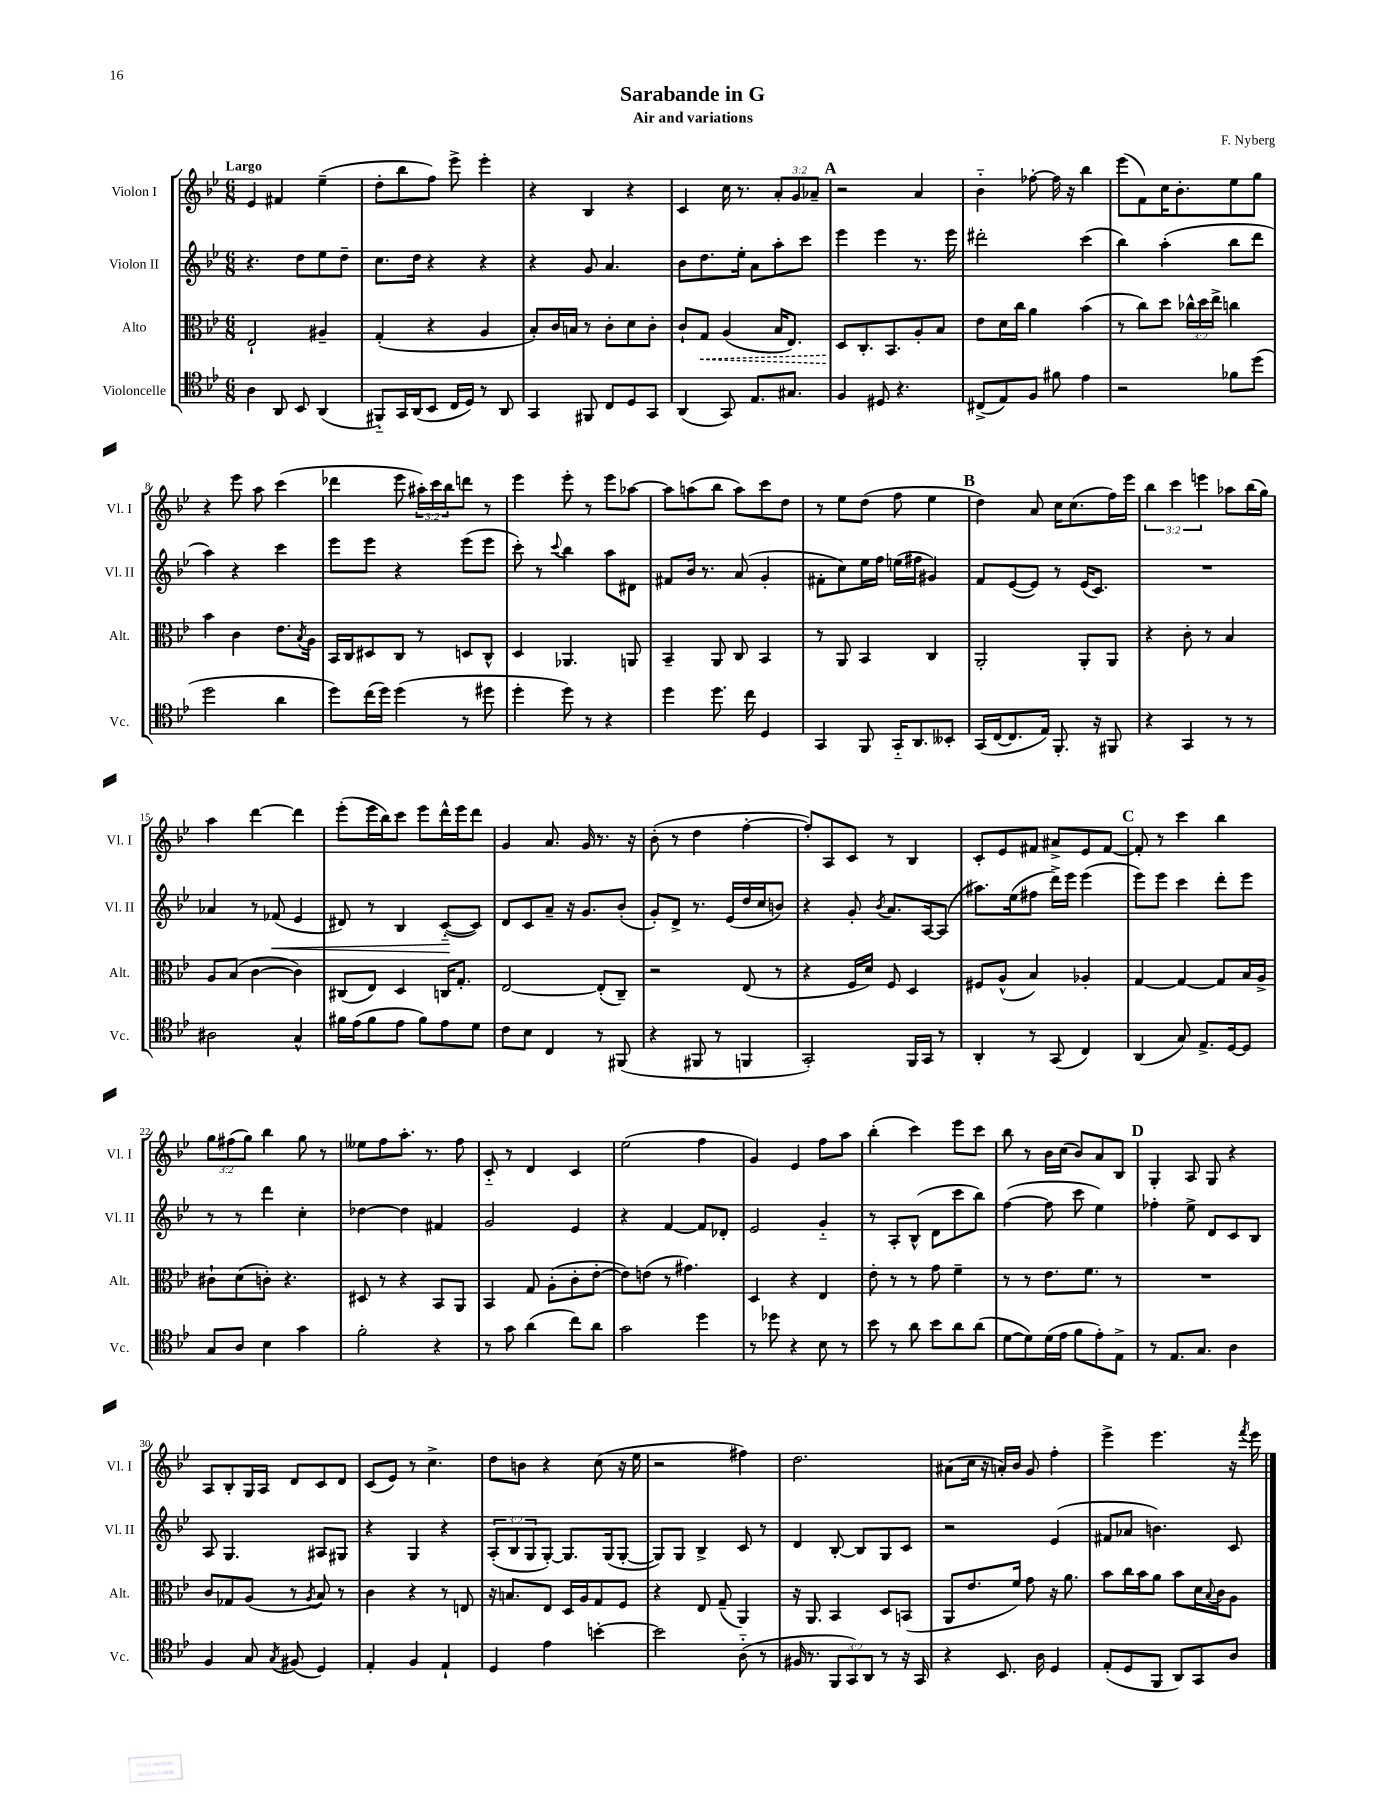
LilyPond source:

\header { title = "Sarabande in G" composer = "F. Nyberg" subtitle = "Air and variations" }
<<
\new StaffGroup <<
\new Staff = "s0" \with { instrumentName = "Violon I" shortInstrumentName = "Vl. I" } {
    \clef treble \key bes \major \numericTimeSignature \time 6/8 \override Staff.TupletNumber.text = #tuplet-number::calc-fraction-text \tempo "Largo"
    ees'4 fis'4 ees''4--( |
    d''8-. bes''8 f''8) ees'''8-> ees'''4-. |
    r4 bes4 r4 |
    c'4 c''16 r8. \tuplet 3/2 { a'8-. g'8 aes'8-- } |
    \mark \markup { \bold "A" } r2 a'4 |
    bes'4-_ fes''8~-. fes''16 r16 bes''4 |
    ees'''8( f'8) c''16 bes'8.-. ees''8 g''8 |
    r4 ees'''8 a''8 c'''4( |
    des'''4 ees'''8 \tuplet 3/2 { ais''16-.) c'''16 bes''16 } d'''8 r8 |
    ees'''4 ees'''8-. r8 ees'''8 aes''8~ |
    aes''8 a''8( bes''8 a''8) c'''8 d''8 |
    r8 ees''8 d''8( f''8 ees''4 |
    \mark \markup { \bold "B" } d''4) a'8 c''16 c''8.( f''16) ees'''16 |
    \tuplet 3/2 { bes''4 c'''4 e'''4 } aes''8 bes''16( g''16) |
    a''4 d'''4~ d'''4 |
    ees'''8-.( ees'''16 bes''16) c'''8 ees'''8 d'''16-^ ees'''16 d'''8 |
    g'4 a'8. g'16 r8. r16 |
    bes'8-.( r8 d''4 f''4~-. |
    f''8-.) a8 c'8 r8 bes4 |
    c'8-. ees'8 fis'8 ais'8-> ees'8 fis'8~ |
    \mark \markup { \bold "C" } fis'8-. r8 c'''4 bes''4 |
    \tuplet 3/2 { g''8 fis''8( g''8) } bes''4 g''8 r8 |
    eeses''8 f''8 a''8.-. r8. f''8 |
    c'8-_ r8 d'4 c'4 |
    ees''2( f''4 |
    g'4) ees'4 f''8 a''8 |
    bes''4-.( c'''4) ees'''8 c'''8 |
    bes''8 r8 bes'16 c''16( bes'8) a'8 bes8 |
    \mark \markup { \bold "D" } g4-. a8 g8 r4 |
    a8 bes8-. g16 a16 d'8 c'8 d'8 |
    c'8( ees'8) r8 c''4.-> |
    d''8 b'8 r4 c''8( r16 ees''16 |
    r2 fis''4) |
    d''2. |
    ais'8( c''16 r16 a'16-.) bes'16 g'8 f''4-. |
    ees'''4-> ees'''4. r16 \acciaccatura { f'''8 } ees'''16 \bar "|." |
}
\new Staff = "s1" \with { instrumentName = "Violon II" shortInstrumentName = "Vl. II" } {
    \clef treble \key bes \major \numericTimeSignature \time 6/8 \override Staff.TupletNumber.text = #tuplet-number::calc-fraction-text
    r4. d''8 ees''8 d''8-- |
    c''8. d''16 r4 r4 |
    r4 g'8 a'4. |
    bes'8 d''8. ees''16-. a'8 a''8-. c'''8 |
    \mark \markup { \bold "A" } ees'''4 ees'''4 r8. ees'''16 |
    dis'''2-. c'''4( |
    bes''4) a''4-.( bes''8 d'''8 |
    a''4) r4 c'''4 |
    ees'''8 ees'''8 r4 ees'''8( ees'''8 |
    c'''8-.) r8 \appoggiatura { c'''8 } bes''4 a''8 dis'8 |
    fis'8 bes'16 r8. a'8( g'4-. |
    fis'8-. c''8) ees''16 f''16 e''16( fis''16 gis'4) |
    \mark \markup { \bold "B" } f'8 ees'8~( ees'8) r8 ees'16( c'8.) |
    R2. |
    aes'4 r8 fes'8\<( ees'4 |
    dis'8) r8 bes4 c'8~-_\!( c'8) |
    d'8 c'8 a'8-- r16 g'8. bes'8-.( |
    g'8-.) d'8-> r8. ees'16( d''16 c''16 b'8) |
    r4 g'8-. \acciaccatura { bes'8 } a'8. a16~ a8( |
    ais''8.) ees''16( fis''8 d'''16->) ees'''16 ees'''4( |
    \mark \markup { \bold "C" } ees'''8) ees'''8 c'''4 d'''8-. ees'''8 |
    r8 r8 d'''4 c''4-. |
    des''4~ des''4 fis'4 |
    g'2 ees'4 |
    r4 f'4~ f'8 des'8-. |
    ees'2 g'4-_ |
    r8 a8-. bes8-^( d'8 c'''8 bes''8) |
    f''4~( f''8 c'''8 ees''4) |
    \mark \markup { \bold "D" } fes''4-. ees''8-> d'8 c'8 bes8 |
    a8 g4. ais8 gis8 |
    r4 g4 r4 |
    \tuplet 3/2 { a8-.( bes8 g8 } g8~-.) g8. g16( g8~-. |
    g8) g8 bes4-> c'8 r8 |
    d'4 bes8~-. bes8 g8 c'8 |
    r2 ees'4( |
    fis'8 aes'8 b'4.) c'8 \bar "|." |
}
\new Staff = "s2" \with { instrumentName = "Alto" shortInstrumentName = "Alt." } {
    \clef alto \key bes \major \numericTimeSignature \time 6/8 \override Staff.TupletNumber.text = #tuplet-number::calc-fraction-text
    ees2-! ais4-- |
    g4-.( r4 a4 |
    bes8-.) c'16 b16 r8 c'8-. d'8 c'8-. |
    c'8-! \once \override Hairpin.style = #'dashed-line g8\< a4( bes16 ees8.) |
    \mark \markup { \bold "A" } d8\! c8.-. bes,8. a8-. bes8 |
    ees'8 d'16 c''16 a'4 bes'4( |
    r8 c''8) d''8 \tuplet 3/2 { ces''16-^ d''16 ees''16-> } c''4 |
    bes'4 c'4 ees'8. \acciaccatura { bes8 } a16 |
    bes,16 c16 dis8 c8 r8 d8 c8-^ |
    d4 aes,4. a,8 |
    bes,4-- a,8 c8 bes,4 |
    r8 a,8 bes,4 c4 |
    \mark \markup { \bold "B" } a,2-. a,8-. a,8 |
    r4 c'8-. r8 bes4 |
    a8 bes8( c'4~ c'4) |
    cis8( ees8) d4 c16 g8.-. |
    ees2~ ees8-.( c8--) |
    r2 ees8( r8 |
    r4 f16 d'16) f8 d4 |
    fis8 a8-^( bes4) aes4-. |
    \mark \markup { \bold "C" } g4~ g4~ g8 bes16 a16-> |
    cis'8-! d'8( c'8-.) r4. |
    dis8 r8 r4 bes,8 a,8 |
    bes,4 g8 a8-.( c'8-. ees'8~-. |
    ees'8) e'8( r8 gis'4.) |
    d4 r4 ees4 |
    ees'8-. r8 r8 g'8 f'4-- |
    r8 r8 ees'8. f'8. r8 |
    \mark \markup { \bold "D" } R2. |
    c'8 ges8 a8( r8 \acciaccatura { a8 } bes8) r8 |
    c'4 r4 r8 e8 |
    r16 b8. ees8 d16 a16 g8 f8 |
    r4 ees8 g8--( a,4) |
    r16 a,8. bes,4 d8 b,8( |
    a,8 ees'8. f'16) g'8 r16 a'8. |
    bes'8 c''16 bes'16 a'8 bes'8 d'16 \appoggiatura { bes8 } c'16 a8 \bar "|." |
}
\new Staff = "s3" \with { instrumentName = "Violoncelle" shortInstrumentName = "Vc." } {
    \clef tenor \key bes \major \numericTimeSignature \time 6/8 \override Staff.TupletNumber.text = #tuplet-number::calc-fraction-text
    a4 a,8 bes,8 a,4( |
    fis,8-_) g,16 a,16( bes,8 c16 d16) r8 a,8 |
    g,4 fis,8 c8 d8 g,8 |
    a,4( g,8) ees8. gis8. |
    \mark \markup { \bold "A" } f4 dis8 r4. |
    cis8->( ees8) f8 fis'8 ees'4 |
    r2 fes'8 d''8( |
    d''2 a'4 |
    d''8) c''16( d''16) d''4( r8 dis''8 |
    d''4-. d''8) r8 r4 |
    d''4 d''8. c''16 d4 |
    g,4 f,8 g,16-_ a,8. beses,8-. |
    \mark \markup { \bold "B" } g,16( c16~ c8. ees16) f,8.-. r16 fis,8 |
    r4 g,4 r8 r8 |
    ais2 g4-^ |
    fis'16 ees'16( fis'8 ees'8 fis'8) ees'8 d'8 |
    c'8 bes8 c4 r8 fis,8( |
    r4 fis,8 r8 f,4 |
    g,2-.) f,16 g,16 r8 |
    a,4-. r8 g,8( c4) |
    \mark \markup { \bold "C" } a,4( g8) ees8.-> d16~ d8 |
    g8 a8 bes4 g'4 |
    f'2-. r4 |
    r8 g'8 a'4( c''8) a'8 |
    g'2 d''4 |
    r8 des''8 r4 bes8 r8 |
    bes'8 r8 a'8 bes'8 a'8 a'8( |
    d'8~ d'8) d'16( ees'16 f'8 ees'8-.) ees8-> |
    \mark \markup { \bold "D" } r8 ees8. g8. a4 |
    f4 g8 \acciaccatura { g8 } fis8( d4) |
    ees4-. f4 ees4-! |
    d4 ees'4 b'4~-. |
    b'2 a8-_( r8 |
    fis16 r8. \tuplet 3/2 { f,8 g,8) a,8 } r8 r16 g,16 |
    r4 bes,8. a16 d4 |
    ees8-.( d8 f,8 a,8) g,8 a8 \bar "|." |
}
>>
>>
